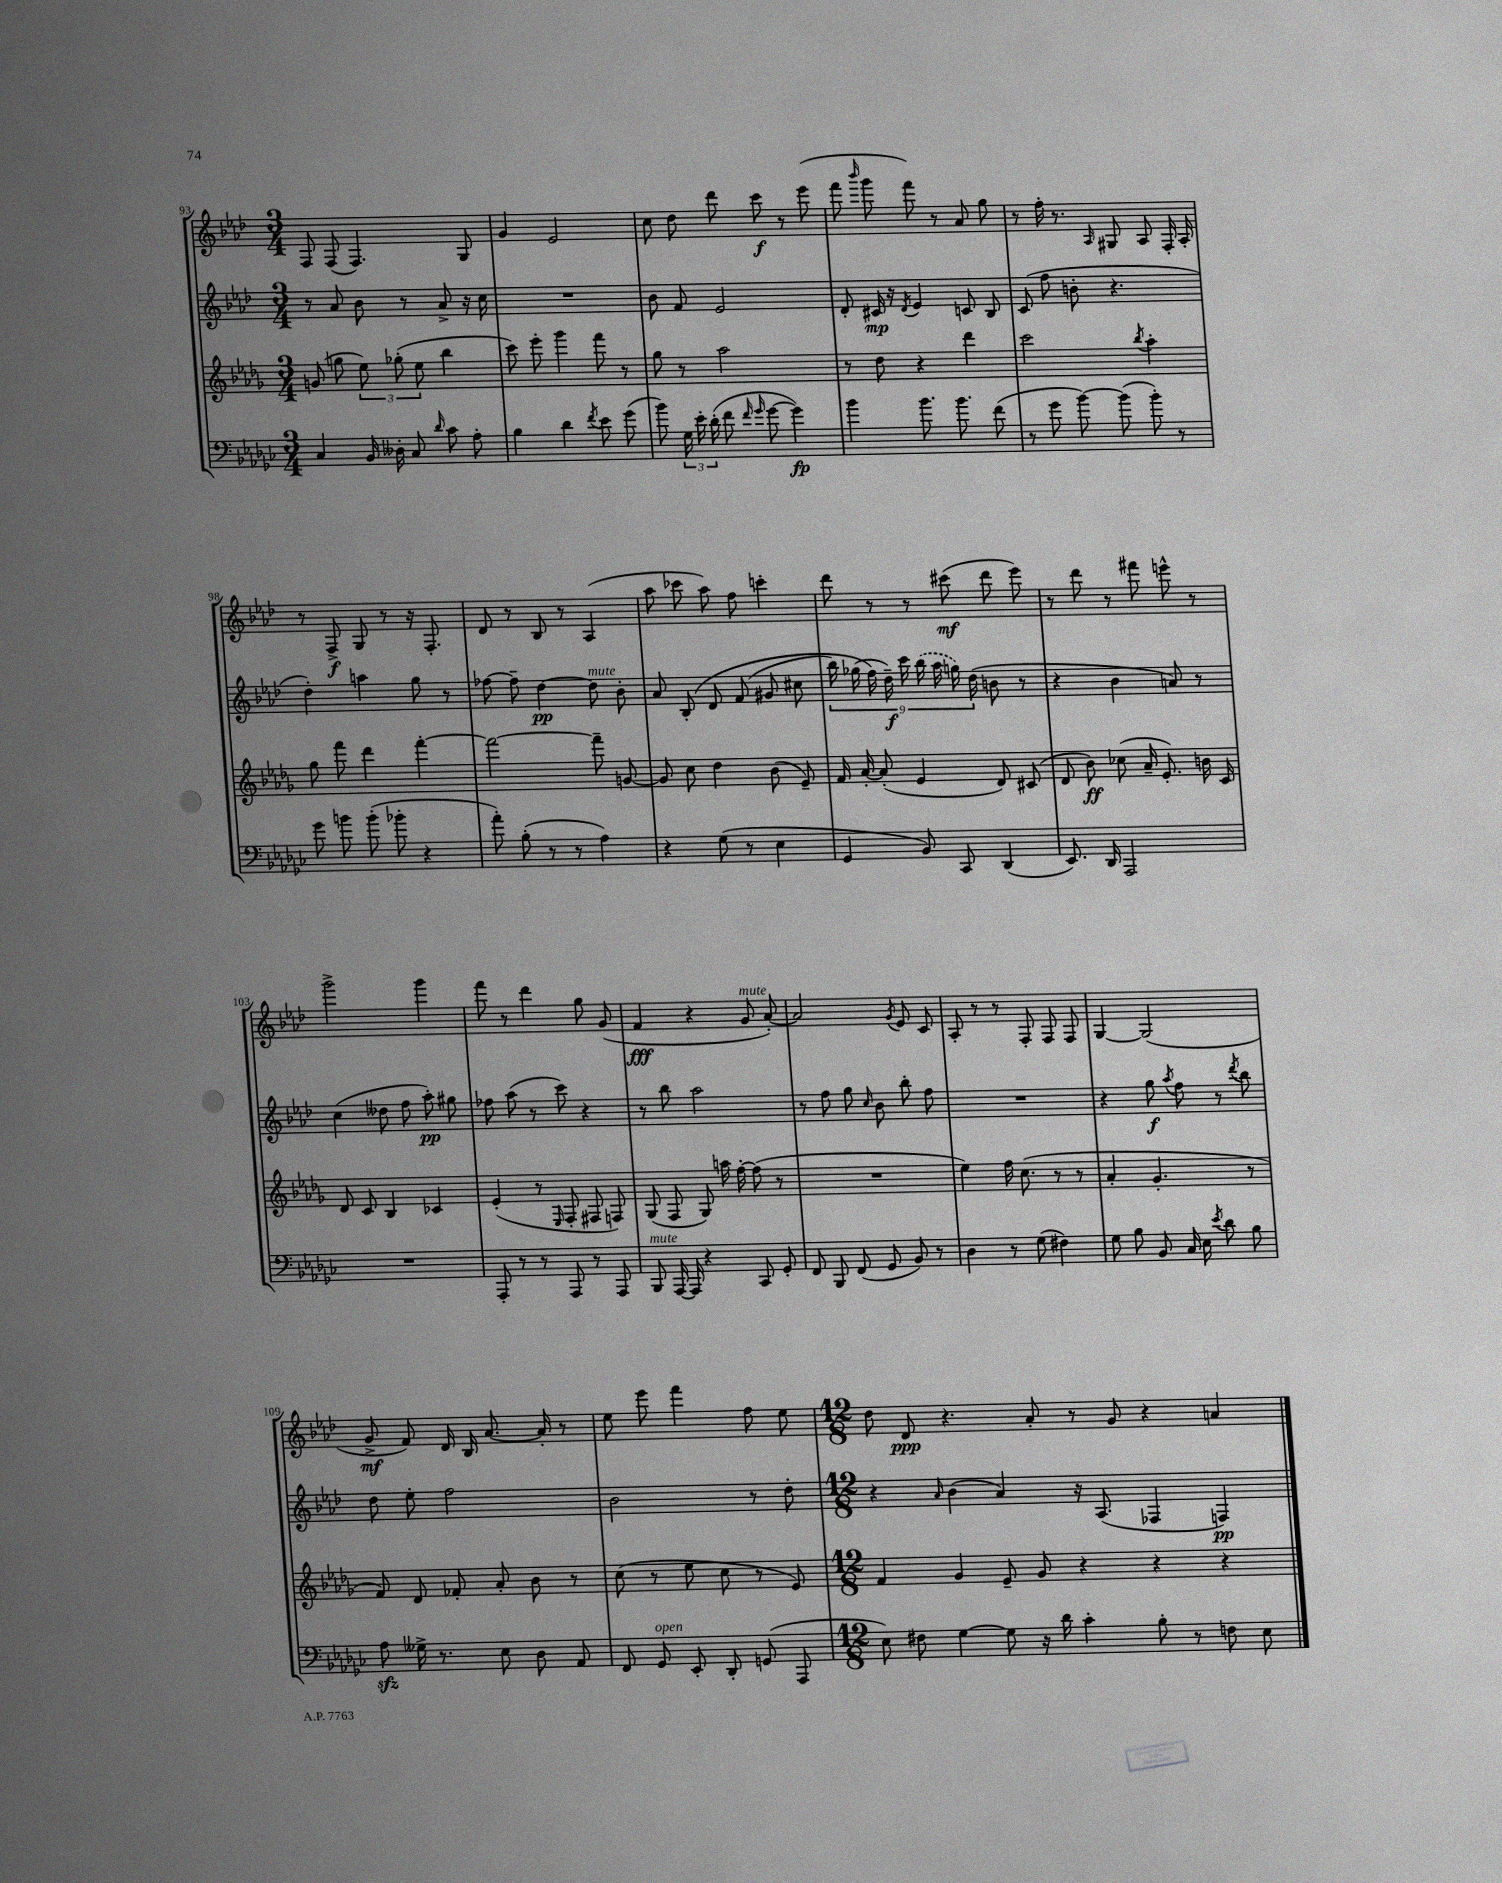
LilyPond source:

<<
\new StaffGroup <<
\new Staff = "s0" {
    \clef treble \key aes \major \numericTimeSignature \time 3/4
    \autoBeamOff f8 f8( f4.) g8 |
    g'4 ees'2 |
    c''8 des''8 des'''8 c'''8\f r8 ees'''8( |
    f'''8 \grace { bes'''16 } g'''8 f'''8) r8 aes'8 g''8 |
    r8 f''16-. r8. \grace { aes16 } gis8 aes8 f16-. aes16-. |
    r8 f8->\f g8 r8 r16 f8.-. |
    des'8 r8 bes8 r8 aes4( |
    aes''8 ces'''8 aes''8) f''8 c'''4-. |
    des'''8 r8 r8 cis'''8\mf( des'''8 ees'''8) |
    r8 des'''8 r8 fis'''8 e'''8-^ r8 |
    g'''2-> g'''4 |
    f'''8 r8 des'''4 g''8 g'8( |
    f'4\fff r4 g'8^\markup { \italic "mute" } aes'8~-.) |
    aes'2 \acciaccatura { g'8 } ees'8 c'8 |
    aes8-. r8 r8 f8-. f8 f8 |
    g4~ g2( |
    g'8->\mf f'8) des'16 bes16 aes'8.~ aes'16-. r8 |
    ees''8 ees'''8 f'''4 f''8 ees''8 |
    \numericTimeSignature \time 12/8 des''8 des'8\ppp r4. aes'8-. r8 g'8 r4 a'4 \bar "|." |
}
\new Staff = "s1" {
    \clef treble \key aes \major \numericTimeSignature \time 3/4
    \autoBeamOff r8 aes'8 bes'8 r8 aes'8-> r16 c''16 |
    R2. |
    bes'8 f'8 ees'2 |
    des'8-. cis'16\mp r16 \acciaccatura { des'8 } ees'4 c'8 bes8 |
    c'8( f''8 b'8-. r4. |
    des''4-.) a''4 g''8 r8 |
    fes''8~ fes''8-- des''4~\pp des''8^\markup { \italic "mute" } bes'8-. |
    aes'8 bes8-.\( des'8 f'8( gis'8 cis''8 |
    \tuplet 9/8 { bes''16) ges''16( f''16\) des''16--\f) c'''16 \once \slurDashed bes''16( aes''16 g''16) des''16( } b'8 r8 |
    r4 bes'4 a'8) r8 |
    c''4( deses''8 f''8 aes''8-.\pp) gis''8 |
    fes''8 aes''8( r8 c'''8) r4 |
    r8 bes''8 aes''2 |
    r8 f''8 g''8 \grace { c''16 } bes'8 bes''8-. f''8 |
    R2. |
    r4 g''8\f \acciaccatura { aes''8 } f''8 r8 \acciaccatura { des'''8 } bes''8 |
    des''8 ees''8-. f''2 |
    bes'2 r8 des''8-. |
    \numericTimeSignature \time 12/8 r4 \grace { aes'16 } bes'4( aes'4) r16 aes8.( fes4 f4\pp) \bar "|." |
}
\new Staff = "s2" {
    \clef treble \key des \major \numericTimeSignature \time 3/4
    \autoBeamOff g'8( g''8 \tuplet 3/2 { ees''8) ges''8-.( ees''8 } bes''4 |
    c'''8) ees'''8-. ges'''4 f'''8 r8 |
    ges''8 r8 aes''2 |
    r8 des''8 r4 des'''4 |
    c'''2 \acciaccatura { bes''8 } aes''4-. |
    ges''8 f'''8 des'''4 f'''4~-. |
    f'''2~ f'''8-- g'8~ |
    g'8 c''8 des''4 bes'8( ees'8--) |
    f'16 aes'16~-. aes'8-.( ees'4 des'8) cis'8( |
    des'8 bes'8\ff) ces''8( aes'16-- ees'8.-.) b'16 c'16 |
    des'8 c'8 bes4 ces'4 |
    ees'4-.( r8 \grace { ees16 } f8-. fis8 f8) |
    ges8( f8 ges8) a''16 f''16~-. f''8( r8 |
    R2. |
    ees''4) f''16 c''8.( r8 r8 |
    aes'4-. ges'4.-. r8 |
    f'8) des'8 fes'8-. aes'8-. bes'8 r8 |
    c''8( r8 ees''8 c''8 r8 ees'8) |
    \numericTimeSignature \time 12/8 f'4 ges'4 ees'8-- ges'8 r4 r4 r4 \bar "|." |
}
\new Staff = "s3" {
    \clef bass \key ges \major \numericTimeSignature \time 3/4
    \autoBeamOff ces4 bes,16 deses16-. ces8 \grace { des'16 } ces'8 aes8-. |
    bes4 des'4 \acciaccatura { f'8 } ees'8 ges'8( |
    bes'8) \tuplet 3/2 { ges16 ees'16-. des'16-.( } f'8 \grace { f'16 ges'16 } ges'8~ ges'4\fp) |
    bes'4 bes'8. bes'8. f'8( |
    r8 ges'8 bes'8~) bes'8( bes'8-.) r8 |
    ges'8 b'8 b'8-.( bes'8-. r4 |
    aes'8-.) bes8-.( r8 r8 aes4) |
    r4 ges8( r8 ees4 |
    ges,4 bes,8) ces,8 des,4( |
    ees,8.) des,16 aes,,2 |
    R2. |
    aes,,8-. r8 r8 aes,,8 r8 aes,,8 |
    bes,,8^\markup { \italic "mute" } aes,,16~ aes,,16 r4 ces,8 ges,8-. |
    f,8 bes,,8 f,8( ges,8 bes,8) r8 |
    des4 r8 ges8( fis4) |
    ges8 bes8 bes,8 ces16 ees16 \acciaccatura { ees'8 } des'8 bes8 |
    aes8\sfz geses16-> r8. ees8 des8 aes,8 |
    f,8 ges,8^\markup { \italic "open" } ees,8-. des,8-. g,8( aes,,8 |
    \numericTimeSignature \time 12/8 ees8) fis8 ges4~ ges8 r16 des'16 ces'4-. bes8-. r8 f8 ees8 \bar "|." |
}
>>
>>
\layout { \context { \Score currentBarNumber = #93 } }
